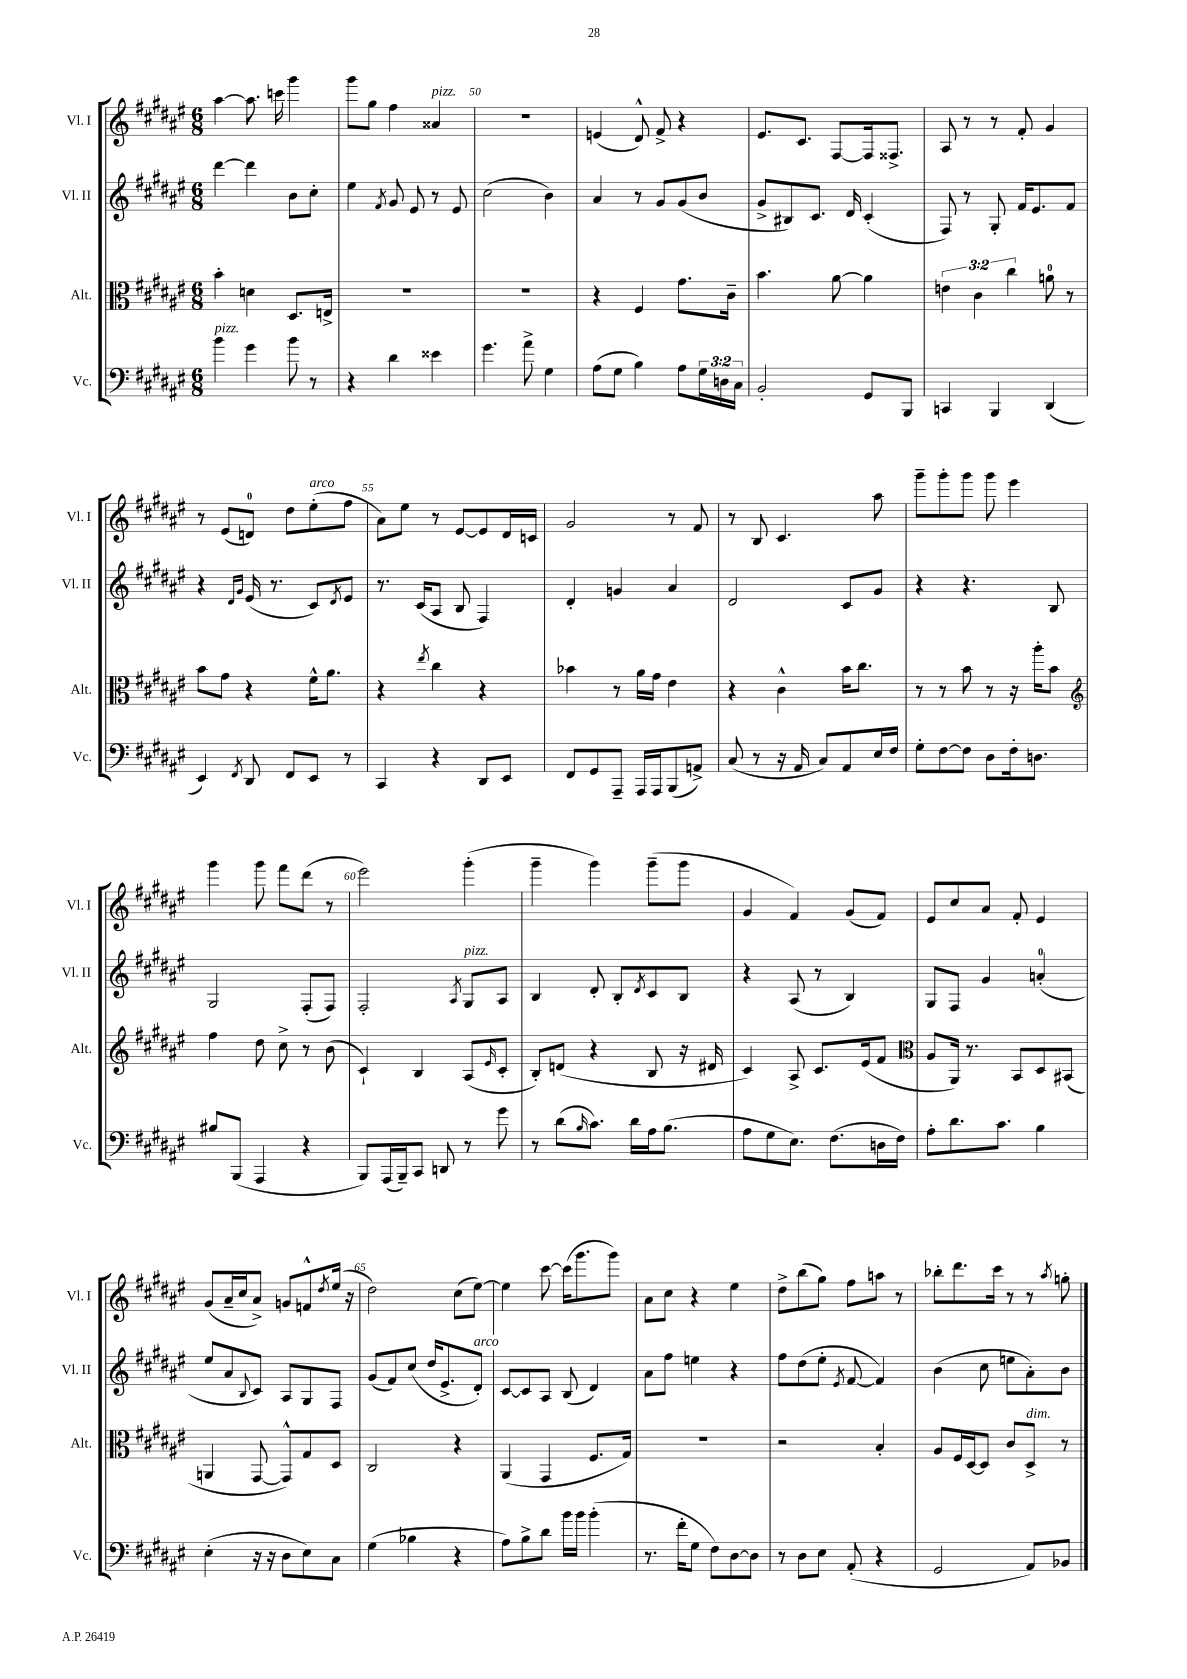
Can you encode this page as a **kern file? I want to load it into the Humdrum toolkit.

**kern	**kern	**kern	**kern
*staff4	*staff3	*staff2	*staff1
*clefF4	*clefC3	*clefG2	*clefG2
*k[f#c#g#d#a#e#]	*k[f#c#g#d#a#e#]	*k[f#c#g#d#a#e#]	*k[f#c#g#d#a#e#]
*M6/8	*M6/8	*M6/8	*M6/8
4b\	4b'\	[4ddd#\	[4aa#\
4g#\	4d\	4ddd#\]	8.aa#\]
.	.	.	16ccc\
8b\	8.D#/L	8b\L	4ggg#\
8r	.	8cc#'\J	.
.	16E^/Jk	.	.
=	=	=	=
4r	2.r	4ee#\	8ggg#\L
.	.	.	8gg#\J
.	.	8qf#/	.
4d#\	.	8g#/	4ff#\
.	.	8e#/	.
4e##\	.	8r	4a##/
.	.	8e#/	.
=	=	=	=
4.g#\	2.r	(2cc#\	2.r
8a#^\	.	.	.
4G#\	.	4b\)	.
=	=	=	=
(8A#\L	4r	4a#/	(4e/
8G#\J	.	.	.
4B\)	4F#/	8r	8d#^^/)
.	.	8g#/L	8f#^/
8A#\L	8.g#\L	(8g#/	4r
24G#\L	.	8b/J	.
24D\	.	.	.
.	16c#~\Jk	.	.
24C#\JJ	.	.	.
=	=	=	=
2BB'/	4.b\	8g#^/L	8.e#/L
.	.	8B#/)	.
.	.	.	8.c#/J
.	.	8.c#/J	.
.	[8a#\	.	[8F#/L
.	.	16d#/	.
8GG#/L	4a#\]	(4c#'/	16F#/]k
.	.	.	8.F##^/J
8BBB/J	.	.	.
=	=	=	=
4CC/	6e\	8F#/)	8A#/
.	.	8r	8r
.	6c#\	.	.
4BBB/	.	8G#'/	8r
.	6cc#\	.	.
.	.	16f#/LK	8f#'/
.	.	8.e#/	.
(4DD#/	8a\	.	4g#/
.	8r	8f#/J	.
=	=	=	=
4EE#/)	8b\L	4r	8r
.	8g#\J	.	(8e#/L
.	.	16qqd#/LL	.
8qFF#/	.	16qqg#/JJ	.
8DD#/	4r	(16e#/	8d/J)
.	.	8.r	.
8FF#/L	.	.	8dd#\L
8EE#/J	16f#^^\LK	8c#/L)	(8ee#'\
.	8.a#\J	.	.
.	.	8qd#/	.
8r	.	8e#/J	8ff#\J
=	=	=	=
4CC#/	4r	8.r	8a#\L)
.	.	.	8ee#\J
.	.	(16c#/LK	.
.	8qee#/	.	.
4r	4cc#\	8A#/J	8r
.	.	8B/	[8e#/L
8DD#/L	4r	4F#/)	8e#/]
8EE#/J	.	.	16d#/L
.	.	.	16c/JJ
=	=	=	=
8FF#/L	4b-\	4d#'/	2g#/
8GG#/	.	.	.
8AAA#~/J	8r	4g/	.
16AAA#/LL	16a#\LL	.	.
16AAA#/J	16g#\JJ	.	.
(8BBB/	4e#\	4a#/	8r
8AA^/J)	.	.	8f#/
=	=	=	=
(8C#/	4r	2d#/	8r
8r	.	.	8B/
16r	4c#^^\	.	4.c#/
16AA#/	.	.	.
8C#/L)	.	.	.
8AA#/	16b\LK	8c#/L	.
.	8.cc#\J	.	.
16E#/L	.	8g#/J	8aa#\
16F#/JJ	.	.	.
=	=	=	=
8G#'\L	8r	4r	8ggg#~\L
[8F#\	8r	.	8ggg#'\
8F#\]J	8b\	4.r	8ggg#\J
8D#\L	8r	.	8ggg#\
16F#'\k	16r	.	4eee#\
8.D\J	16aa#'\LK	.	.
.	8b\J	8B/	.
=	=	=	=
*	*clefG2	*	*
8B#/L	4ff#\	2G#/	4ggg#\
(8BBB/J	.	.	.
4AAA#/	8dd#\	.	8ggg#\
.	8cc#^\	.	8fff#\L
4r	8r	(8F#'/L	(8ddd#\J
.	(8b\	8F#/J)	8r
=	=	=	=
8BBB/L)	4c#`/)	2F#'/	2eee#\)
(16AAA#/L	.	.	.
16BBB~/J)	.	.	.
8CC#/J	4B/	.	.
8DD/	.	.	.
.	.	8qA#/	.
8r	(8A#/L	8G#/L	(4ggg#'\
.	16qqe#/	.	.
8g#\	8c#'/J	8A#/J	.
=	=	=	=
8r	8B'/L)	4B/	4ggg#~\
(8d#\L	(8d/J	.	.
16qqB/	.	.	.
8.c#\J)	4r	8d#'/	4ggg#\)
.	.	8B'/L	.
16d#\LL	.	.	.
.	.	8qd#/	.
16A#\J	8B/	8c#/	(8ggg#~\L
(8.B\J	.	.	.
.	16r	8B/J	8ggg#\J
.	16d#/	.	.
=	=	=	=
8A#\L	4c#/)	4r	4g#/
8G#\	.	.	.
8.E#\J)	8A#^/	(8A#/	4f#/)
.	8.c#/L	8r	.
(8.F#\L	.	.	.
.	.	4B/)	(8g#/L
.	(16e#/k	.	.
16D\L	8f#/J	.	8f#/J)
16F#\JJ)	.	.	.
=	=	=	=
*	*clefC3	*	*
8A#'\L	8A#/L	8G#/L	8e#/L
8.d#\	16AA#/Jk)	8F#/J	8cc#/
.	8.r	.	.
.	.	4g#/	8a#/J
8.c#\J	.	.	.
.	8BB/L	.	8f#'/
4B\	8D#/	(4a'/	4e#/
.	(8BB#/J	.	.
=	=	=	=
(4E#'\	4AA/	8ee#/L	(8g#/L
.	.	8a#/	16a#~/L
.	.	.	16cc#/J
.	.	8qqB/	.
16r	[8GG#/	8c#/J)	8a#^/J)
16r	.	.	.
8D#\L	8GG#^^/]L)	8A#/L	8g/L
8E#\)	8G#/	8G#/	8f^^/
.	.	.	8qdd#/
8C#\J	8D#/J	8F#/J	(16ee#/Jk
.	.	.	16r
=	=	=	=
(4G#\	2C#/	(8g#/L	2dd#\)
.	.	8f#/)	.
4B-\	.	(8cc#/J	.
.	.	16dd#/LK	.
.	.	8.e#^/	.
4r	4r	.	(8cc#\L
.	.	8d#'/J)	[8ee#\J)
=	=	=	=
8A#\L)	(4AA#/	[8c#/L	4ee#\]
8B^\	.	8c#/]	.
8d#\J	4GG#/	8A#/J	[8ccc#\
16b\LL	.	(8B/	(16ccc#\]LK
16b\JJ	.	.	8.ggg#\
(4b'\	8.F#/L	4d#/)	.
.	.	.	8ggg#\J)
.	16G#/Jk)	.	.
=	=	=	=
8.r	2.r	8a#\L	8a#\L
.	.	8ff#\J	8cc#\J
16f#'\LK	.	.	.
8G#\J	.	4ee\	4r
8F#\L)	.	.	.
[8D#\	.	4r	4ee#\
8D#\]J	.	.	.
=	=	=	=
8r	2r	8ff#\L	8dd#^\L
8D#\L	.	(8dd#\	(8bb\
8E#\J	.	8ee#'\J	8gg#\J)
.	.	8qe#/	.
(8AA#'/	.	[8f#/	8ff#\L
4r	4B'/	4f#/])	8aa\J
.	.	.	8r
=	=	=	=
2GG#/	8A#/L	(4b\	8bb-'\L
.	16F#/L	.	8.ddd#\
.	[16D#/J	.	.
.	8D#/]J	8cc#\	.
.	.	.	16ccc#\Jk
.	8c#/L	8ee\L	8r
8AA#/L)	8D#^/J	8a#'\)	8r
.	.	.	8qaa#/
8BB-/J	8r	8b\J	8gg'\
==	==	==	==
*-	*-	*-	*-
